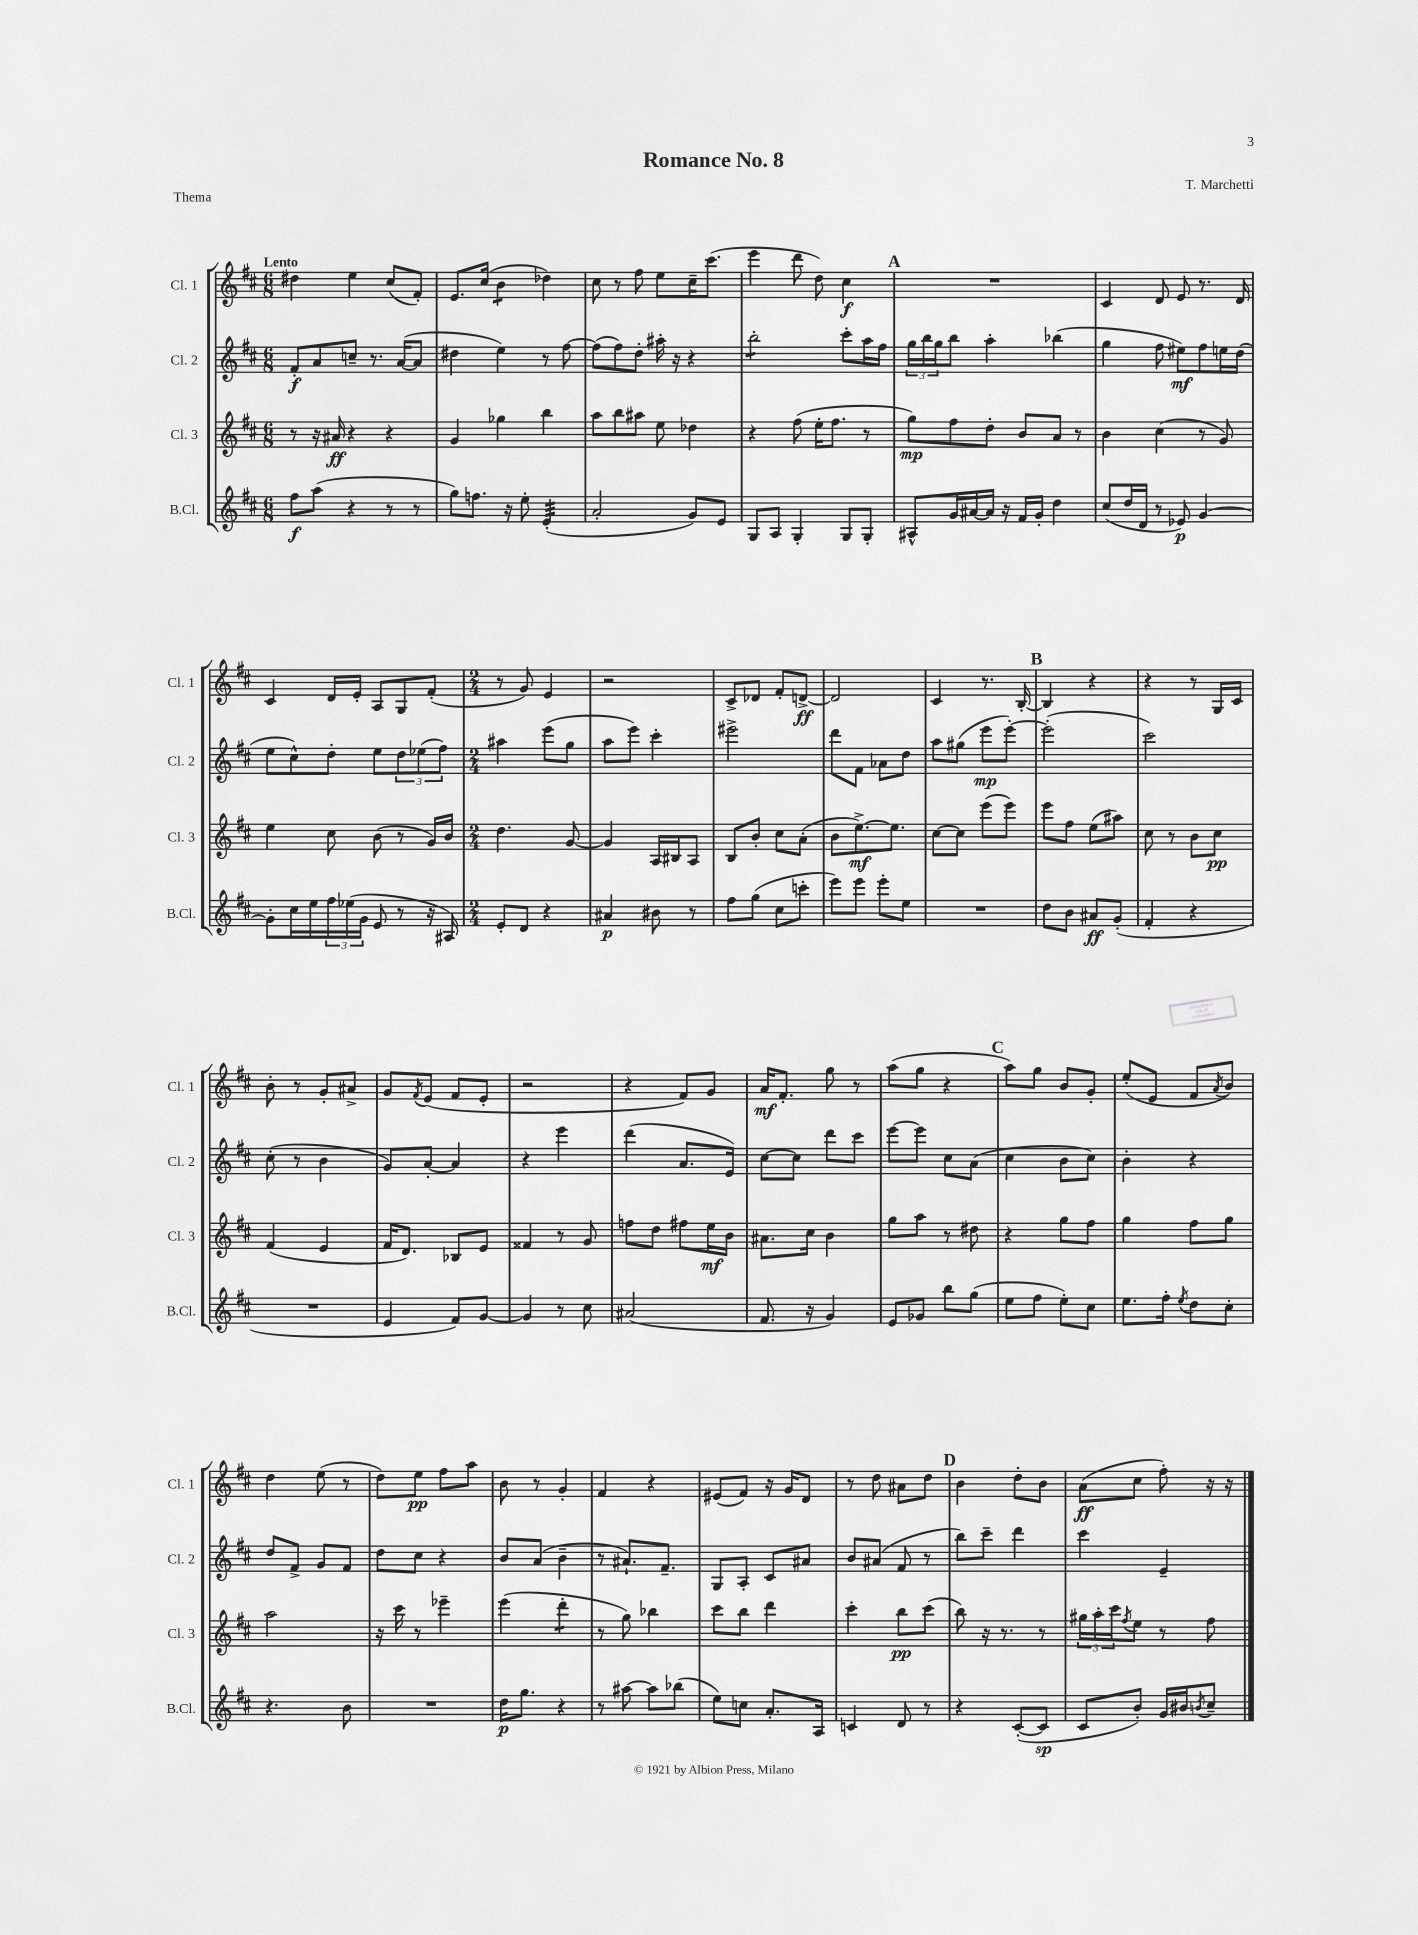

**kern	**kern	**kern	**kern
*staff4	*staff3	*staff2	*staff1
*clefG2	*clefG2	*clefG2	*clefG2
*k[f#c#]	*k[f#c#]	*k[f#c#]	*k[f#c#]
*M6/8	*M6/8	*M6/8	*M6/8
8ff#	8r	8f#'	4dd#
(8aa	16r	8a	.
.	16a#	.	.
4r	4r	8cc~	4ee
.	.	8.r	.
8r	4r	.	(8cc#
.	.	([16a	.
8r	.	8a]	8f#')
=	=	=	=
8gg)	4g	4dd#	8.e
8.ff	.	.	.
.	.	.	(16cc#
.	4gg-	4ee)	4b
16r	.	.	.
8ee'	.	.	.
(4e'	4bb	8r	4dd-)
.	.	[8ff#	.
=	=	=	=
2a'	8aa	(8ff#]	8cc#
.	8bb	8ff#)	8r
.	8aa#	8dd'	8ff#
.	8ee	16aa#'	8ee
.	.	16r	.
8g)	4dd-	4r	16cc#~
.	.	.	(8.ccc#
8e	.	.	.
=	=	=	=
8G	4r	2bb'	4eee
8A	.	.	.
4G'	(8ff#	.	8ddd
.	16ee'	.	8dd)
.	8.ff#	.	.
8G	.	8ccc#'	4cc#
8G'	8r	16aa	.
.	.	16ff#	.
=	=	=	=
8A#^^	8gg)	24gg	2.r
.	.	24bb	.
.	.	24gg	.
16g	8ff#	8bb	.
[16a#	.	.	.
16a#]	8dd'	4aa'	.
16r	.	.	.
16f#	8b	.	.
16g'	.	.	.
4dd	8a	(4bb-	.
.	8r	.	.
=	=	=	=
(8cc#	4b	4gg	4c#
16dd	.	.	.
16d	.	.	.
8r	(4cc#	8ff#	8d
8e-)	.	8ee#)	8e
[4g	8r	8ff#	8.r
.	8g)	16ee	.
.	.	(16dd	16d
=	=	=	=
8g']	4ee	8ee	4c#
16cc#	.	8cc#^^)	.
16ee	.	.	.
24ff#	8cc#	8dd'	16d
(24ee-	.	.	.
.	.	.	16e'
24g	.	.	.
8e	(8b	8ee	8A
8r	8r	12dd	8G
.	.	(12ee-	.
16r	16g)	.	(8f#'
.	.	12ff#)	.
16A#)	16b	.	.
=	=	=	=
*M2/4	*M2/4	*M2/4	*M2/4
8e'	4.dd	4aa#	8r
8d	.	.	8g)
4r	.	(8eee	4e
.	[8g	8gg	.
=	=	=	=
4a#	4g]	8aa	2r
.	.	8eee)	.
8b#	16A	4ccc#'	.
.	16B#	.	.
8r	8A	.	.
=	=	=	=
8ff#	8B	2eee#^	8c#^
(8gg	8b'	.	8d-
8cc#	8cc#	.	8f#'
8ccc'	(8a'	.	[8d^
=	=	=	=
8eee)	8b	8ddd	2d]
8eee	[8.ee^)	8f#	.
8eee'	.	8a-	.
.	8.ee]	.	.
8ee	.	8dd	.
=	=	=	=
2r	[8cc#	8aa	4c#
.	8cc#]	(8gg#	.
.	(8eee	8eee	8.r
.	8eee)	[8eee')	.
.	.	.	[16B'
=	=	=	=
8dd	8eee	(2eee']	4B]
8b	8ff#	.	.
8a#	(8ee	.	4r
(8g'	8aa#)	.	.
=	=	=	=
4f#'	8cc#	2ccc#)	4r
.	8r	.	.
4r	8b	.	8r
.	8cc#	.	16G
.	.	.	16c#
=	=	=	=
2r	(4f#	(8cc#'	8b'
.	.	8r	8r
.	4e	4b	8g'
.	.	.	8a#^
=	=	=	=
4e	16f#	8g)	8g
.	8.d)	.	.
.	.	.	8qf#
.	.	[8a'	(8e
8f#)	8B-	4a]	8f#
[8g	8e	.	8e'
=	=	=	=
4g]	4f##	4r	2r
8r	8r	4eee	.
8cc#	8g	.	.
=	=	=	=
(2a#	8ff	(4ddd	4r
.	8dd	.	.
.	8ff#	8.a	8f#)
.	16ee	.	8g
.	16b	16e)	.
=	=	=	=
8.f#	8.a#	[8cc#	16a
.	.	.	8.f#'
.	.	8cc#]	.
16r	16cc#	.	.
4g)	4b	8ddd	8gg
.	.	8ccc#	8r
=	=	=	=
8e	8gg	[8eee	(8aa
8g-	8aa	8eee]	8gg
8bb	8r	8cc#	4r
(8gg	8dd#	(8a	.
=	=	=	=
8ee	4r	4cc#	8aa)
8ff#	.	.	8gg
8ee')	8gg	8b	8b
8cc#	8ff#	8cc#)	8g'
=	=	=	=
8.ee	4gg	4b'	(8ee'
.	.	.	8e
16ff#'	.	.	.
8qee	.	.	.
8dd	8ff#	4r	8f#
.	.	.	8qa
8cc#'	8gg	.	8b)
=	=	=	=
4.r	2aa	8dd	4dd
.	.	8f#^	.
.	.	8g	(8ee
8b	.	8f#	8r
=	=	=	=
2r	16r	8dd	8dd)
.	16ccc#	.	.
.	8r	8cc#	8ee
.	4eee-~	4r	8ff#
.	.	.	8aa
=	=	=	=
16dd	(4eee	8b	8b
8.gg	.	.	.
.	.	(8a	8r
4r	4ddd'	4b~	4g'
=	=	=	=
8r	8r	8r	4f#
[8aa#	8gg)	8.a#`)	.
8aa#]	4bb-	.	4r
.	.	8.f#~	.
(8bb-	.	.	.
=	=	=	=
8ee)	8ccc#	8G	(8e#
8cc	8bb	8A'	8f#)
8.a'	4ddd	8c#	16r
.	.	.	16g
.	.	8a#	8d
16A	.	.	.
=	=	=	=
4c	4ccc#'	8b	8r
.	.	(8a#	8dd
8d	8bb	8f#	8a#
8r	(8ccc#	8r	8dd
=	=	=	=
4r	8bb)	8bb)	4b
.	16r	8ccc#~	.
.	8.r	.	.
([8c#'	.	4ddd	8dd'
8c#]	8r	.	8b
=	=	=	=
8c#	24gg#	4ccc#	(8a
.	24aa'	.	.
.	24ccc#	.	.
.	8qff#	.	.
8b')	8ee	.	8cc#
16g	8r	4e~	8ff#')
16b#	.	.	.
8qb	.	.	.
8cc#~	8ff#	.	16r
.	.	.	16r
==	==	==	==
*-	*-	*-	*-
